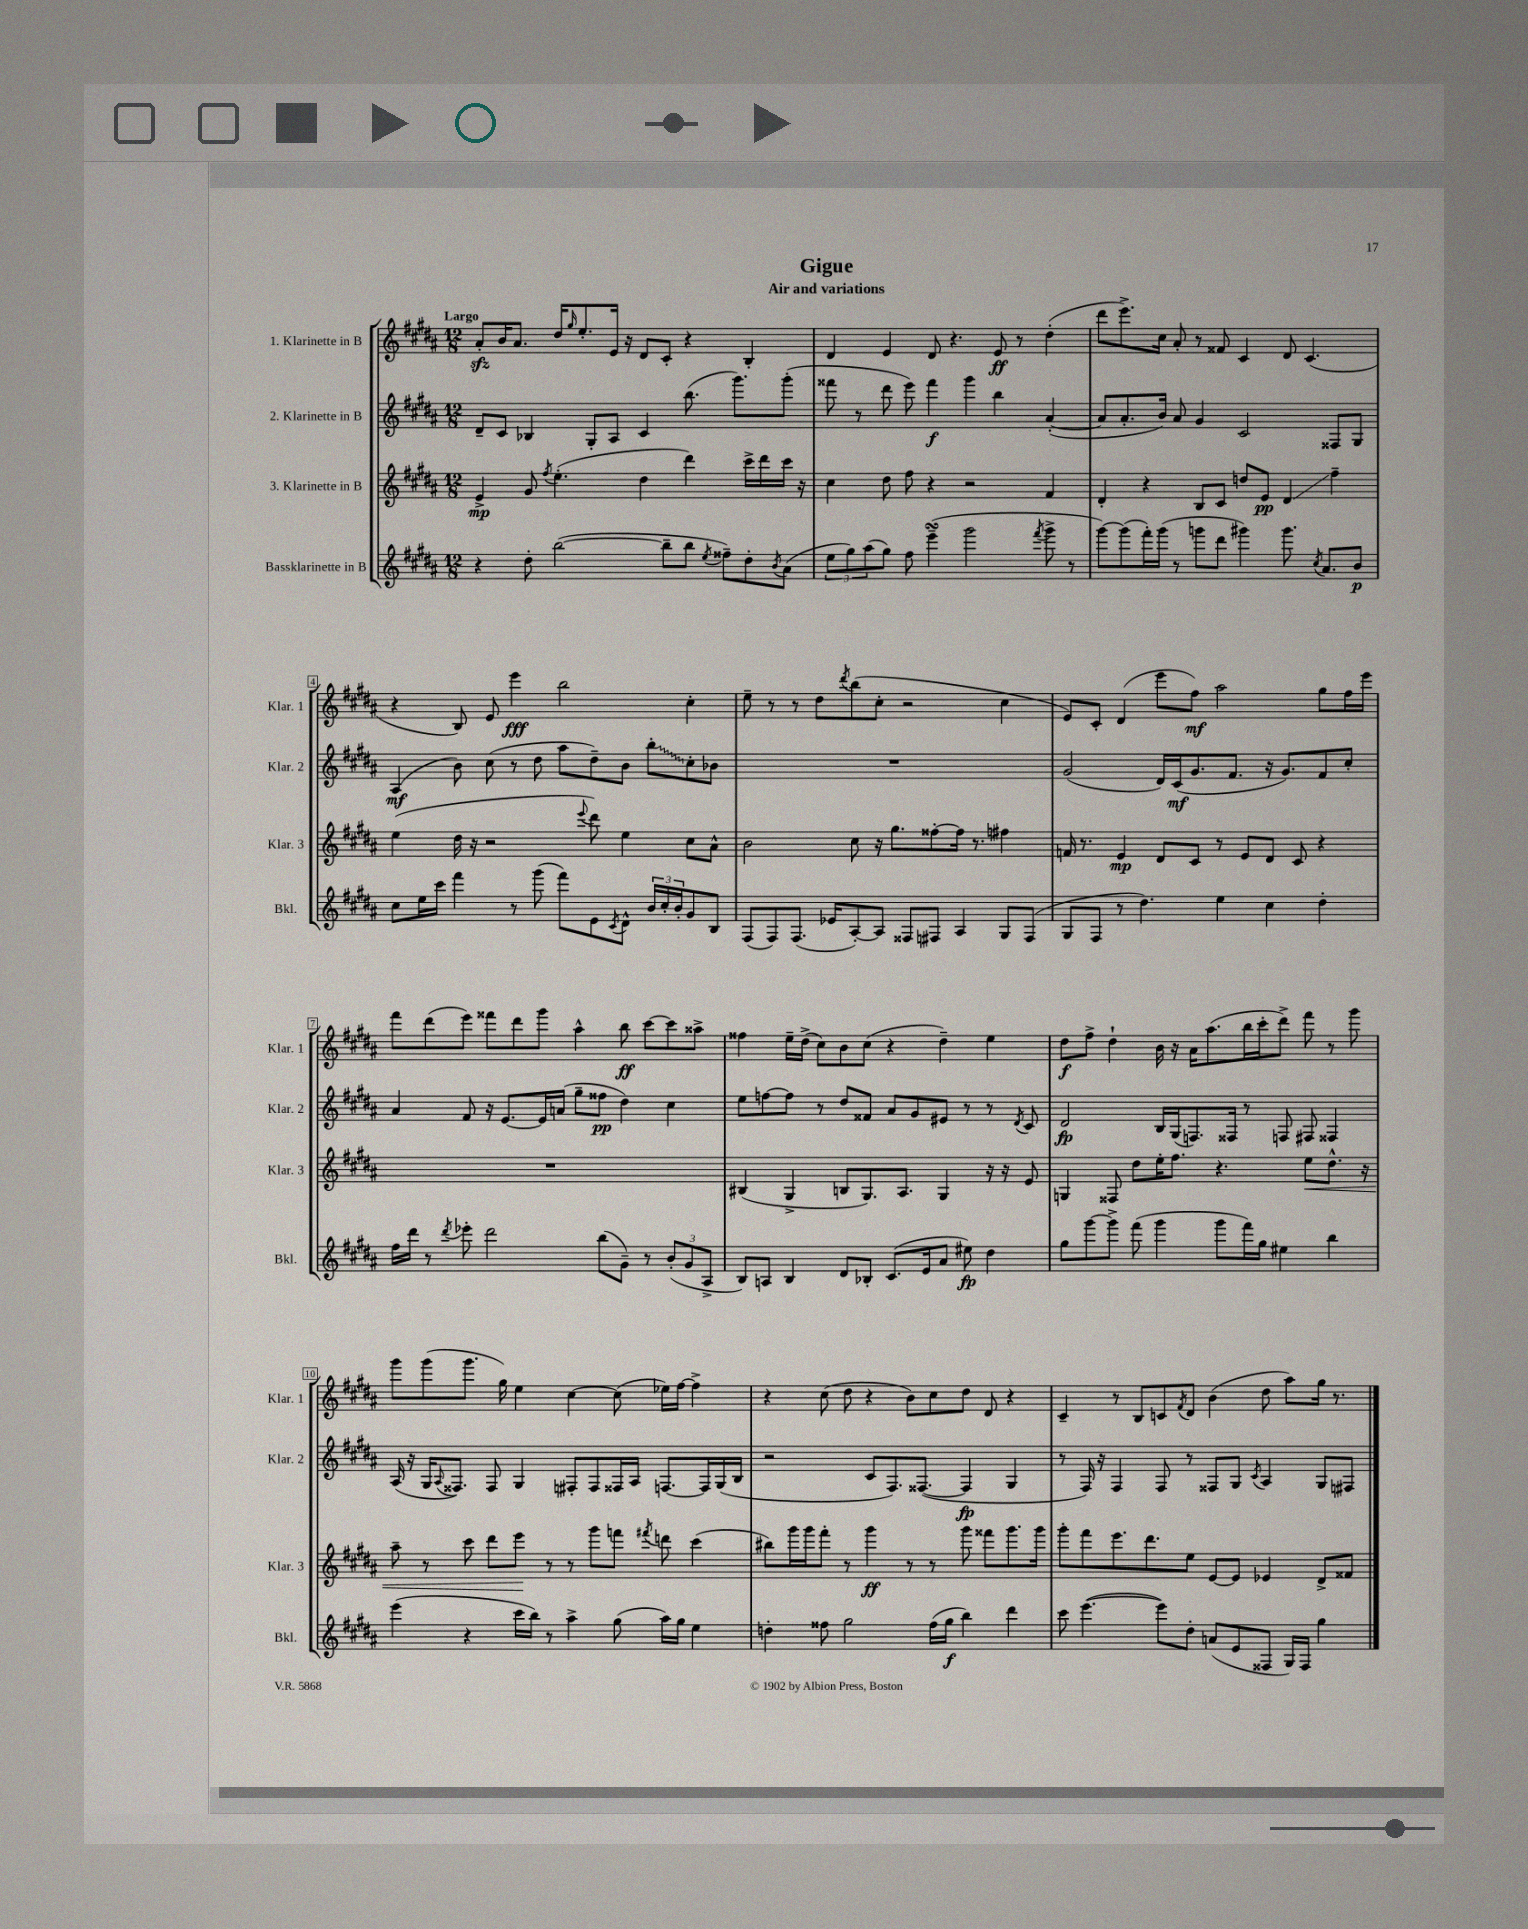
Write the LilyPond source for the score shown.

\header { title = "Gigue" subtitle = "Air and variations" }
<<
\new StaffGroup <<
\new Staff = "s0" \with { instrumentName = "1. Klarinette in B" shortInstrumentName = "Klar. 1" } {
    \clef treble \key b \major \numericTimeSignature \time 12/8 \tempo "Largo"
    ais'8-.\sfz b'16 ais'8. dis''16 \grace { gis''16 } e''8.-. e'16 r16 dis'8 cis'8-. r4 b4-. |
    dis'4 e'4 dis'8 r4. e'8\ff r8 dis''4-.( |
    dis'''8 e'''8.->) cis''16 ais'8-. r8 fisis'8 cis'4 dis'8 cis'4.( |
    r4 b8) e'8 e'''4\fff b''2 cis''4-. |
    e''8-- r8 r8 dis''8 \acciaccatura { dis'''8 } b''8( cis''8-. r2 cis''4 |
    e'8) cis'8-. dis'4( e'''8 fis''8\mf) ais''2 gis''8 fis''16 e'''16 |
    fis'''8 dis'''8( e'''8) fisis'''8 dis'''8 gis'''8 ais''4-^ b''8\ff cis'''8~ cis'''8 aisis''8-> |
    fisis''4 e''16-- dis''16->( cis''8) b'8 cis''8( r4 dis''4--) e''4 |
    dis''8\f fis''8-> dis''4-! b'16 r16 ais'16 ais''8.( b''16 cis'''16-. dis'''8->) fis'''8 r8 gis'''8 |
    gis'''8 gis'''8( gis'''8. gis''16) e''4 cis''4~ cis''8( ees''16) fis''16~ fis''4-> |
    r4 cis''8( dis''8 r4 b'8) cis''8 dis''8 dis'8 r4 |
    cis'4-- r8 b8 c'8 \acciaccatura { fis'8 } dis'8 b'4( dis''8 ais''8) gis''16 r8. \bar "|." |
}
\new Staff = "s1" \with { instrumentName = "2. Klarinette in B" shortInstrumentName = "Klar. 2" } {
    \clef treble \key b \major \numericTimeSignature \time 12/8
    dis'8-- cis'8 bes4 gis8-. ais8 cis'4 b''8.( gis'''8.) gis'''8-.( |
    fisis'''8 r8 dis'''8 e'''8) fisis'''4\f gis'''4 b''4 ais'4~-.( |
    ais'8 ais'8.-. b'16) ais'8 gis'4 cis'2 fisis8 gis8 |
    ais4\mf( b'8) cis''8( r8 dis''8 ais''8 dis''8--) b'8 \once \override Glissando.style = #'zigzag b''8-.\glissando cis''8-. bes'8 |
    R1. |
    gis'2( dis'16) cis'16\mf( gis'8. fis'8. r16 gis'8.) fis'8 cis''8-. |
    ais'4 fis'8 r16 e'8.~ e'16 a'16( gis''8-- fisis''8\pp dis''4) cis''4 |
    e''8 f''8~ f''8 r8 dis''8 fisis'8 ais'8 gis'8 eis'8 r8 r8 \acciaccatura { dis'8 } cis'8 |
    dis'2\fp b16 gis16( f8.) fisis16 r8 f8 fis8 fisis4 |
    ais16( r16 gis16 \appoggiatura { ais8 } fisis8.) fisis8 gis4 fis8-. fis8 fisis16 ais16 f8.~ f16 gis16( b16 |
    r2 cis'8 fis8.) fisis8.~( fisis4\fp gis4 |
    r8 fis16) r16 fis4 fis8 r8 fisis8 gis8 \acciaccatura { cis'8 } ais4 gis8 fis8 \bar "|." |
}
\new Staff = "s2" \with { instrumentName = "3. Klarinette in B" shortInstrumentName = "Klar. 3" } {
    \clef treble \key b \major \numericTimeSignature \time 12/8
    e'4->\mp gis'8 \acciaccatura { fis''8 } e''4.-.( dis''4 dis'''4) cis'''16-> dis'''16 cis'''16 r16 |
    cis''4 dis''8 fis''8 r4 r2 fis'4 |
    dis'4-. r4 b8 cis'8 d''8 e'8\pp dis'4\glissando fis''4-- |
    e''4( dis''16 r16 r2 \appoggiatura { e'''8 } dis'''8) e''4 cis''8 ais'8-^ |
    b'2 cis''8 r16 gis''8. fisis''8~-. fisis''16 r8. fis''4 |
    f'16 r8. e'4\mp dis'8 cis'8 r8 e'8 dis'8 cis'8 r4 |
    R1. |
    bis4( gis4-> b8 gis8.) ais8. gis4 r16 r16 e'8 |
    g4 fisis8 dis''8 e''16-. fis''8. r4. e''8\< dis''8.-^ r16 |
    ais''8-- r8 cis'''8 dis'''8 e'''8\! r8 r8 gis'''8 f'''8 \acciaccatura { fis'''8 } d'''8 cis'''4( |
    bis''8) gis'''16 gis'''16 fis'''8-. r8 gis'''4\ff r8 r8 gis'''8 fisis'''8 gis'''8. gis'''16 |
    gis'''8-. fis'''8 e'''8. dis'''8. e''8 e'8~ e'8 ees'4 dis'8-> fisis'8 \bar "|." |
}
\new Staff = "s3" \with { instrumentName = "Bassklarinette in B" shortInstrumentName = "Bkl." } {
    \clef treble \key b \major \numericTimeSignature \time 12/8
    r4 dis''8-. b''2~( b''8-- b''8 \acciaccatura { e''8 } fisis''8--) dis''8-. \acciaccatura { b'8 } ais'8( |
    \tuplet 3/2 { e''8 gis''8) ais''8( } gis''8) fis''8 e'''4--\turn( gis'''2 \acciaccatura { fis'''8 } gis'''8-> r8 |
    gis'''8~) gis'''8( fis'''16-.) gis'''16( r8 g'''8 dis'''8 gis'''4) gis'''8. \acciaccatura { cis''8 } ais'8. b'8\p |
    cis''8 e''16 cis'''16 fis'''4 r8 gis'''8( fis'''8) e'8 \acciaccatura { cis'8 } dis'8-^ \tuplet 3/2 { b'16 cis''16-. b'16-. } gis'8 b8 |
    fis8( fis8) fis8.( ees'16 ais8~-.) ais8 fisis8 fis8 ais4 gis8 fis8( |
    gis8 fis8 r8 dis''4.) e''4 cis''4 dis''4-. |
    fis''16 dis'''16 r8 \acciaccatura { dis'''8 } ees'''8-. dis'''2 b''8( gis'8--) r8 \tuplet 3/2 { b'8-.( gis'8 ais8-> } |
    b8) a8 b4 dis'8 bes8-. cis'8.( e'16 ais'8 eis''8\fp) dis''4 |
    gis''8 gis'''8~ gis'''8-> fis'''8( gis'''4 gis'''8 fis'''16) gis''16 eis''4 b''4 |
    e'''4( r4 cis'''16 b''16) r8 ais''4-> gis''8( ais''16) gis''16 e''4 |
    d''4-. fisis''8 gis''2 fisis''16( gis''16\f b''4) dis'''4 |
    cis'''8 e'''4.~( e'''8) dis''8-. a'8( e'8 fisis8 gis16) fisis16 gis''4 \bar "|." |
}
>>
>>
\layout { \context { \Score \override BarNumber.stencil = #(make-stencil-boxer 0.1 0.3 ly:text-interface::print) } }
